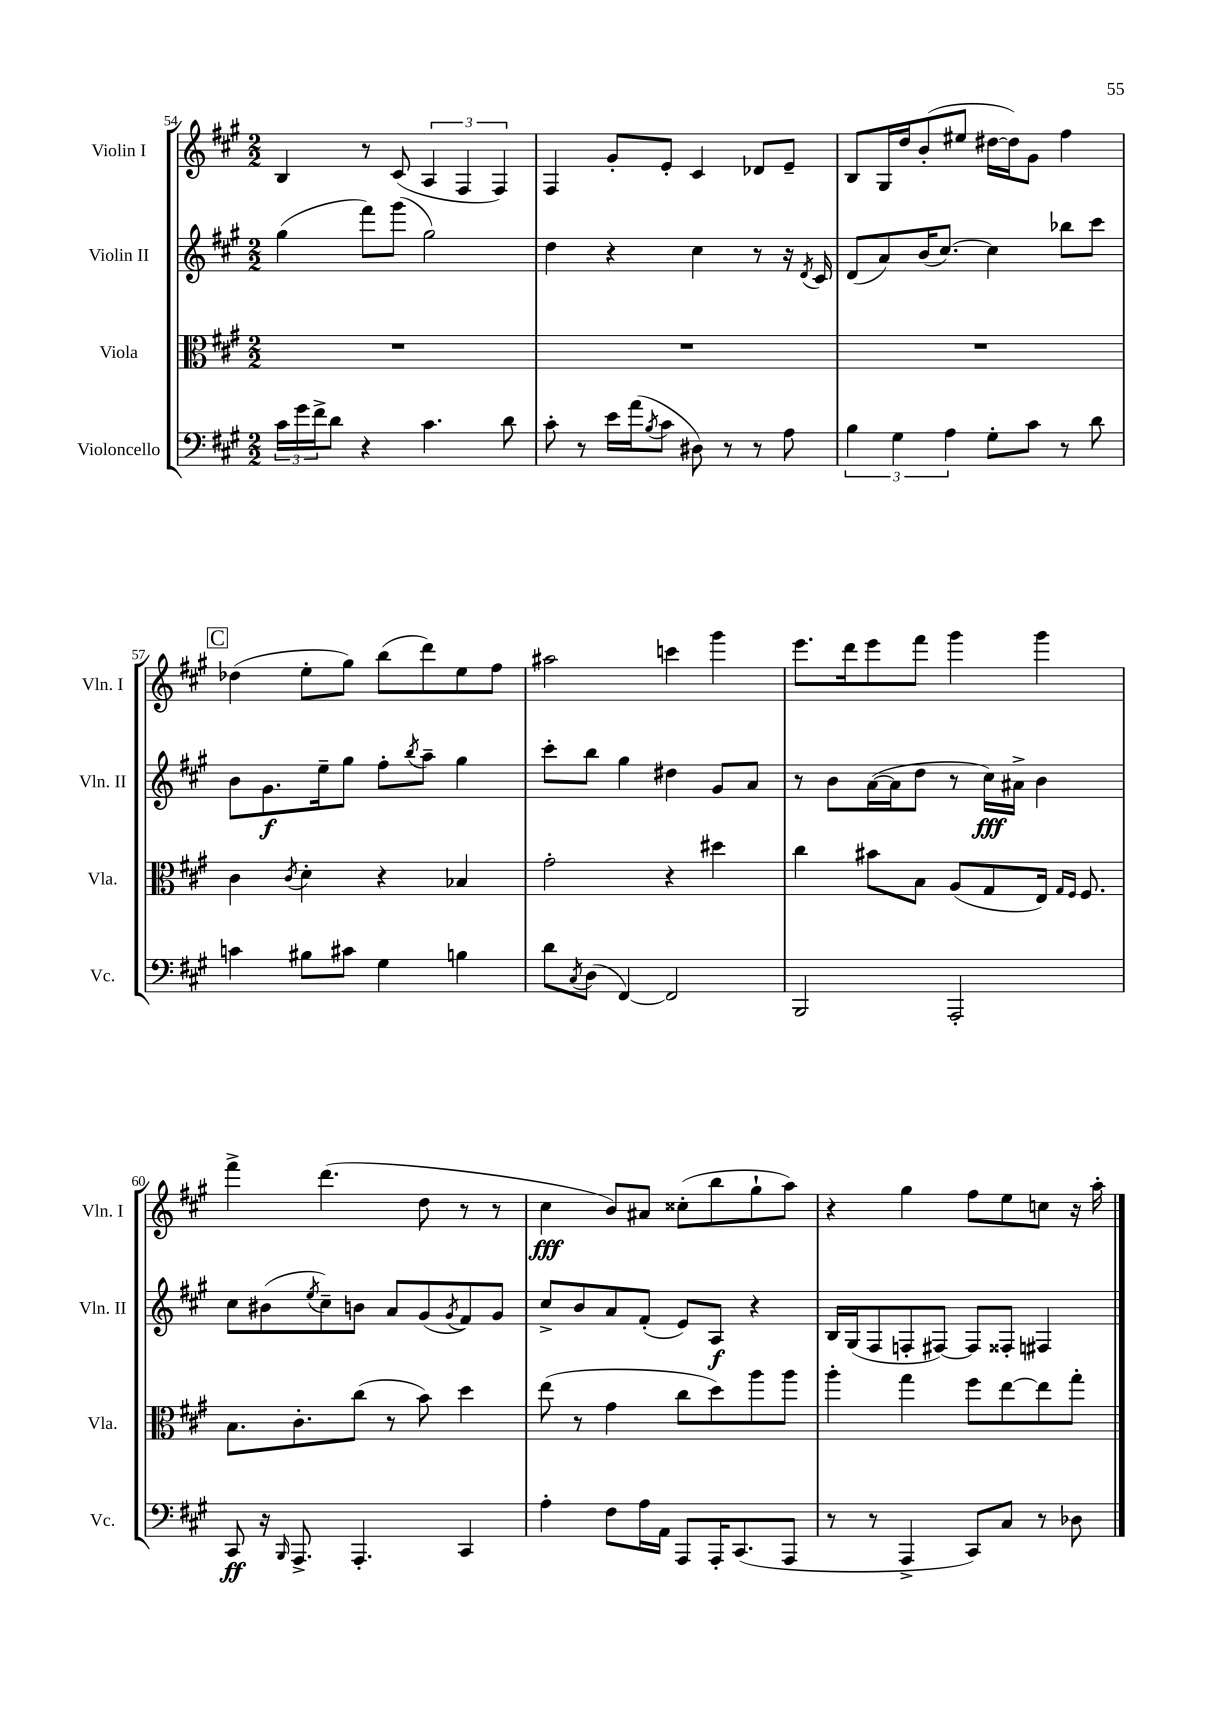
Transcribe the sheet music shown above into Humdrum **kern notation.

**kern	**dynam	**kern	**kern	**dynam	**kern	**dynam
*part4	*part4	*part3	*part2	*part2	*part1	*part1
*staff4	*staff4	*staff3	*staff2	*staff2	*staff1	*staff1
*I"Violoncello	*	*I"Viola	*I"Violin II	*	*I"Violin I	*
*I'Vc.	*	*I'Vla.	*I'Vln. II	*	*I'Vln. I	*
*clefF4	*	*clefC3	*clefG2	*	*clefG2	*
*k[f#c#g#]	*	*k[f#c#g#]	*k[f#c#g#]	*	*k[f#c#g#]	*
*M2/2	*	*M2/2	*M2/2	*	*M2/2	*
=54	=54	=54	=54	=54	=54	=54
24c#\LL	.	1r	(4gg#\	.	4B/	.
24g#\	.	.	.	.	.	.
24f#^\J	.	.	.	.	.	.
8d\J	.	.	.	.	.	.
4r	.	.	8fff#\L)	.	8r	.
.	.	.	(8ggg#\J	.	(8c#/	.
4.c#\	.	.	2gg#\)	.	6A/	.
.	.	.	.	.	6F#/	.
.	.	.	.	.	6F#/)	.
8d\	.	.	.	.	.	.
=55	=55	=55	=55	=55	=55	=55
8c#'\	.	1r	4dd\	.	4F#/	.
8r	.	.	.	.	.	.
16e\LL	.	.	4r	.	8g#'/L	.
(16a\J	.	.	.	.	.	.
8qB/	.	.	.	.	.	.
8c#\J	.	.	.	.	8e'/J	.
8D#X\)	.	.	4cc#\	.	4c#/	.
8r	.	.	.	.	.	.
8r	.	.	8r	.	8d-X/L	.
8A\	.	.	16r	.	8e~/J	.
.	.	.	8qd/	.	.	.
.	.	.	16c#/	.	.	.
=56	=56	=56	=56	=56	=56	=56
6B\	.	1r	(8d/L	.	8B/L	.
.	.	.	8a/)	.	16G#/L	.
6G#\	.	.	.	.	.	.
.	.	.	.	.	16dd/J	.
.	.	.	(16b/K	.	(8b'/	.
.	.	.	[8.cc#/J)	.	.	.
6A\	.	.	.	.	.	.
.	.	.	.	.	8ee#X/J	.
8G#'\L	.	.	4cc#\]	.	[16dd#X\LL	.
.	.	.	.	.	16dd#\J])	.
8c#\J	.	.	.	.	8g#\J	.
8r	.	.	8bb-X\L	.	4ff#\	.
8d\	.	.	8ccc#\J	.	.	.
!!LO:LB:g=z
!!LO:REH:place=s1:t=C
=57	=57	=57	=57	=57	=57	=57
4cn\	.	4c#\	8b\L	.	(4dd-X\	.
.	.	.	8.g#\	f	.	.
.	.	8qc#/	.	.	.	.
8B#X\L	.	4d'\	.	.	8ee'\L	.
.	.	.	16ee~\k	.	.	.
8c#X\J	.	.	8gg#\J	.	8gg#\J)	.
4G#\	.	4r	8ff#'\L	.	(8bb\L	.
.	.	.	8qbb/	.	.	.
.	.	.	8aa~\J	.	8ddd\)	.
4Bn\	.	4B-X/	4gg#\	.	8ee\	.
.	.	.	.	.	8ff#\J	.
=58	=58	=58	=58	=58	=58	=58
8d\L	.	2g#'\	8ccc#'\L	.	2aa#X\	.
8qC#/	.	.	.	.	.	.
(8D\J	.	.	8bb\J	.	.	.
[4FF#/)	.	.	4gg#\	.	.	.
2FF#/]	.	4r	4dd#X\	.	4cccn\	.
.	.	4dd#X\	8g#/L	.	4ggg#\	.
.	.	.	8a/J	.	.	.
=59	=59	=59	=59	=59	=59	=59
2BBB/	.	4cc#\	8r	.	8.eee\L	.
.	.	.	8b\L	.	.	.
.	.	.	.	.	16ddd\k	.
.	.	8b#X\L	([16a\L	.	8eee\	.
.	.	.	16a\J]	.	.	.
.	.	8B\J	8dd\J	.	8fff#\J	.
2AAA'/	.	(8A/L	8r	.	4ggg#\	.
.	.	8G#/	16cc#\LL)	fff	.	.
.	.	.	16a#X^\JJ	.	.	.
.	.	16E/Jk)	4b\	.	4ggg#\	.
.	.	16qqG#/LL	.	.	.	.
.	.	16qqF#/JJ	.	.	.	.
.	.	8.F#/	.	.	.	.
!!LO:LB:g=z
=60	=60	=60	=60	=60	=60	=60
8CC#/	ff	8.B\L	8cc#\L	.	4fff#^\	.
16r	.	.	(8b#X\	.	.	.
16qqBBB/	.	.	.	.	.	.
8.AAA^/	.	8.c#'\	.	.	.	.
.	.	.	8qee/	.	.	.
.	.	.	8cc#~\)	.	(4.ddd\	.
4.AAA'/	.	(8cc#\J	8bn\J	.	.	.
.	.	8r	8a/L	.	.	.
.	.	8b\)	(8g#/	.	8dd\	.
.	.	.	8qg#/	.	.	.
4CC#/	.	4dd\	8f#/)	.	8r	.
.	.	.	8g#/J	.	8r	.
=61	=61	=61	=61	=61	=61	=61
4A'\	.	(8ee\	8cc#^/L	.	4cc#\	fff
.	.	8r	8b/	.	.	.
8F#\L	.	4g#\	8a/	.	8b/L)	.
16A\L	.	.	(8f#'/J	.	8a#X/J	.
16AA\JJ	.	.	.	.	.	.
8AAA/L	.	8cc#\L	8e/L)	.	(8cc##X'\L	.
16AAA'/K	.	8dd\)	8A/J	f	8bb\	.
(8.CC#/	.	.	.	.	.	.
.	.	8aa\	4r	.	8gg#`\	.
8AAA/J	.	8aa\J	.	.	8aa\J)	.
=62	=62	=62	=62	=62	=62	=62
8r	.	4aa'\	16B/LL	.	4r	.
.	.	.	(16G#/J	.	.	.
8r	.	.	8F#/	.	.	.
4AAA^/	.	4gg#\	8Fn'/	.	4gg#\	.
.	.	.	[8F#X/J)	.	.	.
8CC#/L)	.	8ff#\L	8F#/L]	.	8ff#\L	.
8C#/J	.	[8ee\	8F##X'/J	.	8ee\	.
8r	.	8ee\]	4F#X/	.	8ccn\J	.
8D-X\	.	8gg#'\J	.	.	16r	.
.	.	.	.	.	16aa'\	.
==	==	==	==	==	==	==
*-	*-	*-	*-	*-	*-	*-
